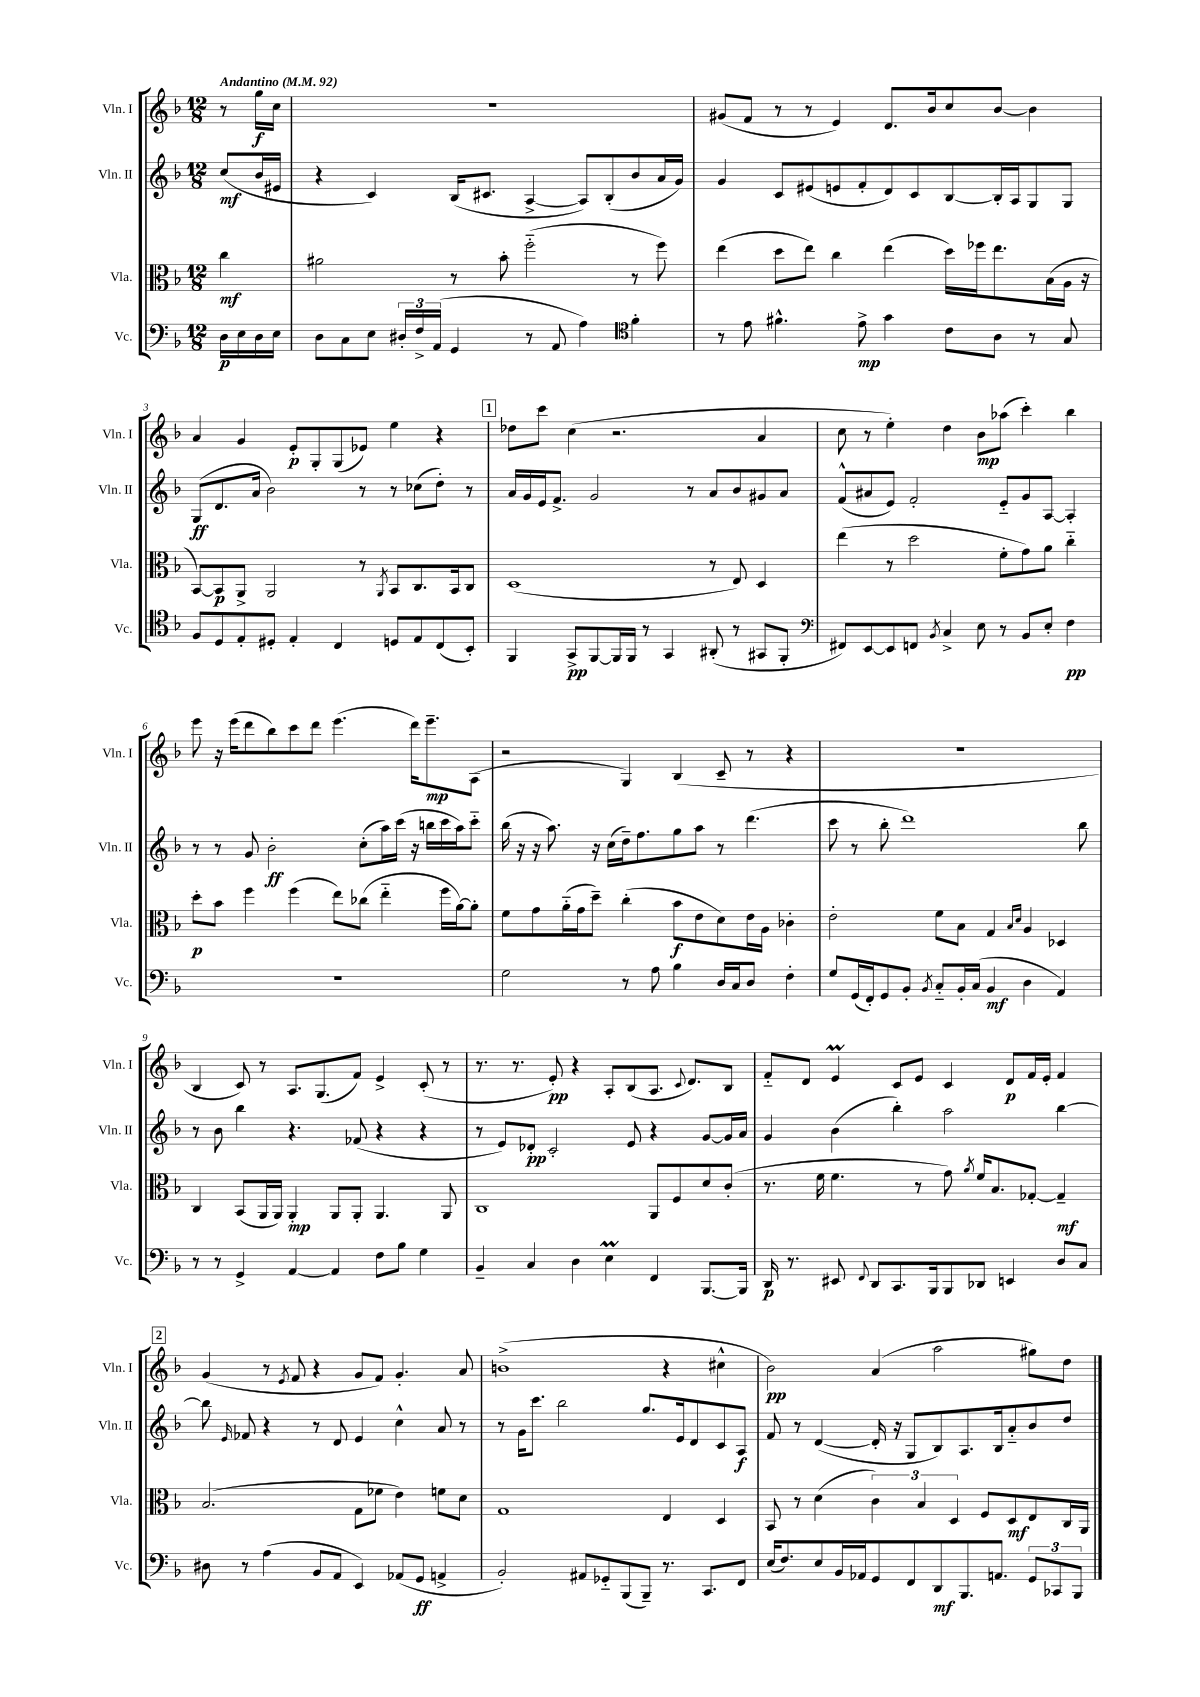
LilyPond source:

<<
\new StaffGroup <<
\new Staff = "s0" \with { instrumentName = "Vln. I" shortInstrumentName = "Vln. I" } {
    \clef treble \key f \major \numericTimeSignature \time 12/8 \partial 4 \tempo "Andantino" 4 = 92
    \autoBeamOff r8 g''16[\f c''16] |
    R1. |
    gis'8[( f'8] r8 r8 e'4) d'8.[ bes'16 c''8 bes'8]~ bes'4 |
    a'4 g'4 e'8[-.\p g8-. g8( ees'8]) e''4 r4 |
    \mark \markup { \box "1" } des''8[ c'''8] c''4( r2. a'4 |
    c''8 r8 e''4-.) d''4 bes'8[\mp aes''8]( c'''4-.) bes''4 |
    e'''8 r16 e'''16[( d'''8 bes''8) c'''8 d'''8] e'''4.( d'''16[) e'''8.--\mp a8]( |
    r2 g4) bes4( c'8-- r8 r4 |
    R1. |
    bes4 c'8) r8 a8.[ g8.( f'8]) e'4-> c'8-.( r8 |
    r8. r8. e'8-.\pp) r4 a8[-. bes8( a8.] \appoggiatura { c'8 } d'8.[) bes8] |
    f'8[-_ d'8] e'4\prall c'8[ e'8] c'4 d'8[\p f'16 e'16]-. f'4 |
    \mark \markup { \box "2" } g'4( r8 \acciaccatura { e'8 } f'8 r4 g'8[ f'8]) g'4.-. a'8 |
    b'1->( r4 cis''4-^ |
    bes'2\pp) a'4( a''2 gis''8[) d''8] \bar "|." |
}
\new Staff = "s1" \with { instrumentName = "Vln. II" shortInstrumentName = "Vln. II" } {
    \clef treble \key f \major \numericTimeSignature \time 12/8 \partial 4
    \autoBeamOff c''8[\mf( bes'16 eis'16] |
    r4 c'4) bes16[( cis'8.] a4~-> a8[) bes8-.( bes'8 a'16 g'16]) |
    g'4 c'8[ eis'8( e'8 f'8-. d'8) c'8 bes8~ bes16-. a16 g8 g8] |
    g8[\ff( d'8. a'16] bes'2) r8 r8 ces''8[( d''8]-.) r8 |
    \mark \markup { \box "1" } a'16[ g'16 e'16 f'8.]-> g'2 r8 a'8[ bes'8 gis'8 a'8] |
    f'8[-^( ais'8 e'8]) f'2-. e'8[-_ g'8 a8]~ a4-. |
    r8 r8 g'8 bes'2-.\ff c''8[-.( a''16) c'''16]( r16 b''16[ c'''16 a''16) c'''8]-_ |
    bes''16( r16 r16 a''8.) r16 c''16[( d''16--) f''8. g''8 a''8] r8 d'''4.( |
    c'''8 r8 bes''8-. d'''1) bes''8 |
    r8 bes'8 bes''4 r4. fes'8( r4 r4 |
    r8 e'8[) des'8]-.\pp c'2-. e'8 r4 g'8[~ g'16 a'16] |
    g'4 bes'4( bes''4-.) a''2 bes''4~ |
    \mark \markup { \box "2" } bes''8 \grace { e'16 } fes'8 r4 r8 d'8 e'4 c''4-^ a'8 r8 |
    r8 g'16[ c'''8.] bes''2 g''8.[ e'16 d'8 c'8 a8]\f |
    f'8 r8 d'4~( d'16-. r16 g8[ bes8) a8. bes16 a'8-_ bes'8 d''8] \bar "|." |
}
\new Staff = "s2" \with { instrumentName = "Vla." shortInstrumentName = "Vla." } {
    \clef alto \key f \major \numericTimeSignature \time 12/8 \partial 4
    \autoBeamOff c''4\mf |
    ais'2 r8 bes'8-. f''2-_( r8 f''8) |
    e''4( d''8[ e''8]) c''4 e''4( d''16[) fes''16 e''8. bes16( a16] r16 |
    bes,8[~) bes,8\p a,8]-> a,2 r8 \acciaccatura { a,8 } bes,8[ c8. bes,16 c8] |
    \mark \markup { \box "1" } d1( r8 e8) d4 |
    e''4( r8 d''2 f'8[-. g'8) a'8] c''4-_ |
    d''8[-.\p bes'8] f''4 f''4( e''8[) ces''8]( e''4-_ f''16[ a'16~) a'8]-. |
    f'8[ g'8 a'16-_( g'16 d''8]--) c''4-.( bes'8[\f e'8 d'8) e'16 a16] ces'4-. |
    e'2-. f'8[ bes8] g4 \grace { bes16[ d'16] } a4 des4 |
    c4 bes,8[( a,16 a,16]) a,4-.\mp a,8[ a,8]-. a,4. a,8 |
    c1 a,8[ f8 d'8 c'8]-.( |
    r8. f'16 f'4. r8 g'8) \acciaccatura { a'8 } f'16[ bes8. ges8]~-. ges4--\mf |
    \mark \markup { \box "2" } bes2.( g8[ fes'8] e'4) f'8[ d'8] |
    g1 e4 d4 |
    bes,8 r8 d'4( \tuplet 3/2 { c'4) bes4 d4 } f8[ d8\mf e8 c16 a,16] \bar "|." |
}
\new Staff = "s3" \with { instrumentName = "Vc." shortInstrumentName = "Vc." } {
    \clef bass \key f \major \numericTimeSignature \time 12/8 \partial 4
    \autoBeamOff d16[\p e16 d16 e16] |
    d8[ c8 e8] \tuplet 3/2 { dis16[-. f16-> a,16]( } g,4 r8 a,8 a4) \clef tenor f'4-. |
    r8 e'8 fis'4.-^ e'8->\mp g'4 c'8[ a8] r8 g8 |
    f8[ d8 e8-. dis8]-. e4-. c4 d8[ e8 c8( bes,8]-.) |
    \mark \markup { \box "1" } f,4 g,8[->\pp f,8~ f,16 f,16] r8 g,4 ais,8-.( r8 gis,8[ f,8]-. |
    \clef bass fis,8[) e,8~ e,8 f,8] \acciaccatura { bes,8 } c4-> e8 r8 bes,8[ e8]-. f4\pp |
    R1. |
    g2 r8 a8 bes4 d16[ c16 d8] f4-. |
    g8[ g,16( f,16-.) g,8 bes,8]-. \acciaccatura { bes,8 } c8[-_ bes,16-. c16]( bes,4\mf d4 a,4) |
    r8 r8 g,4-> a,4~ a,4 f8[ bes8] g4 |
    bes,4-- c4 d4 e4\prall f,4 bes,,8.[~ bes,,16] |
    d,16\p r8. eis,8 \appoggiatura { f,8 } d,8[ c,8. bes,,16 bes,,8 des,8] e,4 d8[ c8] |
    \mark \markup { \box "2" } dis8 r8 a4( bes,8[ a,8] e,4) aes,8[( g,8]\ff a,4-> |
    bes,2-.) ais,8[ ges,8-_ bes,,8( bes,,8]--) r8. c,8.[ f,8] |
    e16[( f8.) e8 bes,16 aes,16 g,8 f,8 d,8\mf bes,,8. a,8.] \tuplet 3/2 { g,8[ ces,8 bes,,8] } \bar "|." |
}
>>
>>
